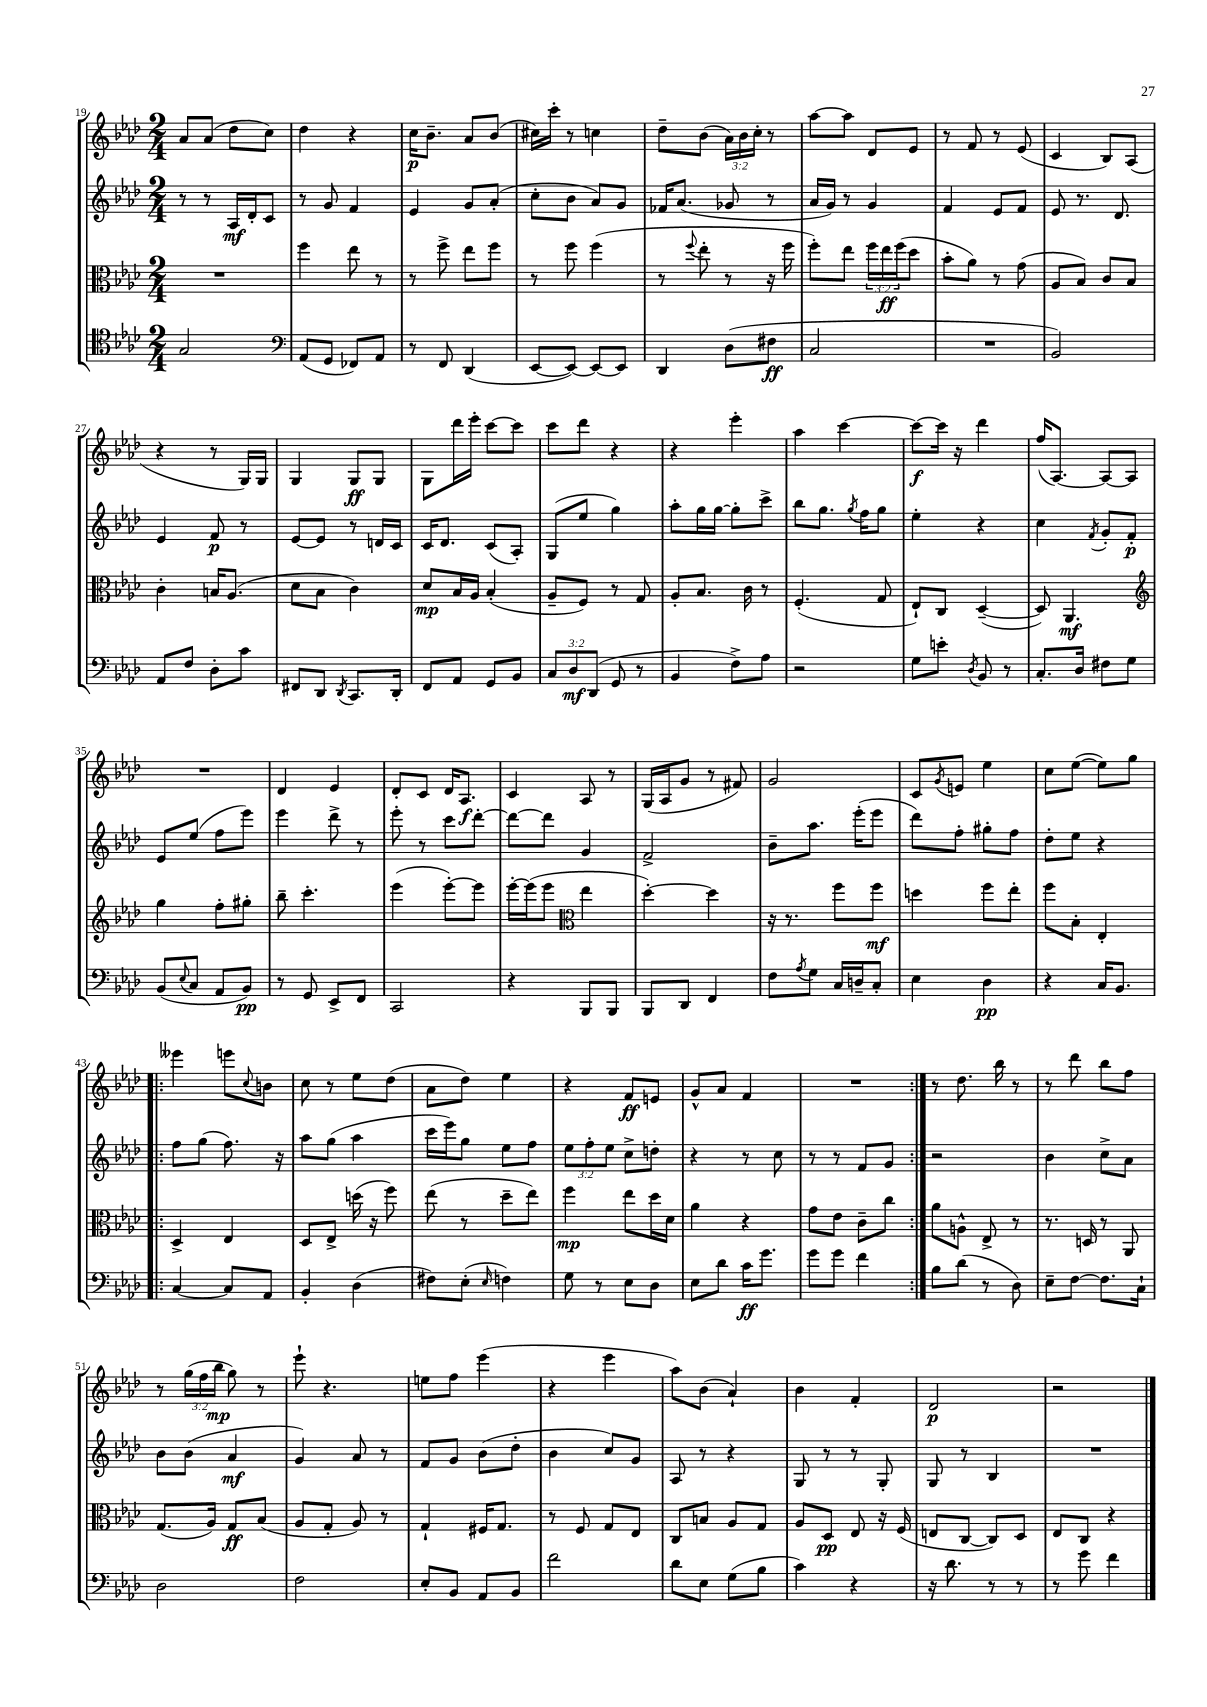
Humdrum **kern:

**kern	**dynam	**kern	**dynam	**kern	**dynam	**kern	**dynam
*part4	*part4	*part3	*part3	*part2	*part2	*part1	*part1
*staff4	*staff4	*staff3	*staff3	*staff2	*staff2	*staff1	*staff1
*clefC4	*	*clefC3	*	*clefG2	*	*clefG2	*
*k[b-e-a-d-]	*	*k[b-e-a-d-]	*	*k[b-e-a-d-]	*	*k[b-e-a-d-]	*
*M2/4	*	*M2/4	*	*M2/4	*	*M2/4	*
=19	=19	=19	=19	=19	=19	=19	=19
2G/	.	2r	.	8r	.	8a-/L	.
.	.	.	.	8r	.	(8a-/J	.
.	.	.	.	16A-/LL	mf	8dd-\L	.
.	.	.	.	16d-'/J	.	.	.
.	.	.	.	8c/J	.	8cc\J)	.
=20	=20	=20	=20	=20	=20	=20	=20
*clefF4	*	*	*	*	*	*	*
(8AA-/L	.	4ff\	.	8r	.	4dd-\	.
8GG/J	.	.	.	8g/	.	.	.
8FF-X/L)	.	8ee-\	.	4f/	.	4r	.
8AA-/J	.	8r	.	.	.	.	.
=21	=21	=21	=21	=21	=21	=21	=21
8r	.	8r	.	4e-/	.	16cc\KL	p
.	.	.	.	.	.	8.b-~\J	.
8FF/	.	8ff^\	.	.	.	.	.
(4DD-/	.	8ee-\L	.	8g/L	.	8a-/L	.
.	.	8ff\J	.	(8a-'/J	.	(8b-/J	.
=22	=22	=22	=22	=22	=22	=22	=22
[8EE-/L	.	8r	.	8cc'\L	.	16cc#X\LL)	.
.	.	.	.	.	.	16ccc'\JJ	.
8EE-/J_)	.	8ff\	.	8b-\J	.	8r	.
8EE-/L_	.	(4ff\	.	8a-/L)	.	4ccn\	.
8EE-/J]	.	.	.	8g/J	.	.	.
=23	=23	=23	=23	=23	=23	=23	=23
4DD-/	.	8r	.	16f-X/KL	.	8dd-~\L	.
.	.	.	.	(8.a-/J	.	.	.
.	.	8qqff/	.	.	.	.	.
.	.	8ee-'\	.	.	.	(8b-\J	.
(8D-\L	.	8r	.	8g-X/	.	24a-\LL)	.
.	.	.	.	.	.	24b-\	.
.	.	.	.	.	.	24cc'\JJ	.
8F#X\J	ff	16r	.	8r	.	8r	.
.	.	16ff\	.	.	.	.	.
=24	=24	=24	=24	=24	=24	=24	=24
2C/	.	8ff'\L)	.	16a-/LL	.	[8aa-\L	.
.	.	.	.	16g/JJ)	.	.	.
.	.	8ee-\J	.	8r	.	8aa-\J]	.
.	.	24ff\LL	.	4g/	.	8d-/L	.
.	.	24ee-\	ff	.	.	.	.
.	.	(24ff\J	.	.	.	.	.
.	.	8dd-\J	.	.	.	8e-/J	.
=25	=25	=25	=25	=25	=25	=25	=25
2r	.	8b-'\L	.	4f/	.	8r	.
.	.	8a-\J)	.	.	.	8f/	.
.	.	8r	.	8e-/L	.	8r	.
.	.	(8g\	.	8f/J	.	(8e-/	.
=26	=26	=26	=26	=26	=26	=26	=26
2BB-/)	.	8A-/L	.	8e-/	.	4c/	.
.	.	8B-/J)	.	8.r	.	.	.
.	.	8c/L	.	.	.	8B-/L)	.
.	.	.	.	8.d-/	.	.	.
.	.	8B-/J	.	.	.	(8A-/J	.
!!LO:LB:g=z
=27	=27	=27	=27	=27	=27	=27	=27
8AA-/L	.	4c'\	.	4e-/	.	4r	.
8F/J	.	.	.	.	.	.	.
8D-'\L	.	16Bn/KL	.	8f/	p	8r	.
.	.	(8.A-/J	.	.	.	.	.
8c\J	.	.	.	8r	.	16G/LL)	.
.	.	.	.	.	.	16G/JJ	.
=28	=28	=28	=28	=28	=28	=28	=28
8FF#X/L	.	8d-\L	.	[8e-/L	.	4G/	.
8DD-/J	.	8B-\J	.	8e-/J]	.	.	.
8qDD-/	.	.	.	.	.	.	.
8.CC/L	.	4c\)	.	8r	.	8G/L	ff
.	.	.	.	16dn/LL	.	8G/J	.
16DD-'/Jk	.	.	.	16c/JJ	.	.	.
=29	=29	=29	=29	=29	=29	=29	=29
8FF/L	.	8d-/L	mp	16c/KL	.	8G\L	.
.	.	.	.	8.d-/J	.	.	.
8AA-/J	.	16B-/L	.	.	.	16ddd-\L	.
.	.	16A-/JJ	.	.	.	16eee-'\JJ	.
8GG/L	.	(4B-'/	.	(8c/L	.	[8ccc\L	.
8BB-/J	.	.	.	8A-'/J)	.	8ccc\J]	.
=30	=30	=30	=30	=30	=30	=30	=30
12C/L	.	8A-~/L	.	(8G/L	.	8ccc\L	.
12D-/	mf	.	.	.	.	.	.
.	.	8F/J)	.	8ee-/J	.	8ddd-\J	.
(12DD-/J	.	.	.	.	.	.	.
8GG/	.	8r	.	4gg\)	.	4r	.
8r	.	8G/	.	.	.	.	.
=31	=31	=31	=31	=31	=31	=31	=31
4BB-/	.	8A-'/L	.	8aa-'\L	.	4r	.
.	.	8.B-/J	.	16gg\L	.	.	.
.	.	.	.	[16gg\JJ	.	.	.
8F^\L)	.	.	.	8gg'\L]	.	4eee-'\	.
.	.	16c\	.	.	.	.	.
8A-\J	.	8r	.	8ccc^\J	.	.	.
=32	=32	=32	=32	=32	=32	=32	=32
2r	.	(4.F'/	.	8bb-\L	.	4aa-\	.
.	.	.	.	8.gg\J	.	.	.
.	.	.	.	.	.	[4ccc\	.
.	.	.	.	8qgg/	.	.	.
.	.	.	.	16ff\KL	.	.	.
.	.	8G/	.	8gg\J	.	.	.
=33	=33	=33	=33	=33	=33	=33	=33
8G\L	.	8E-`/L)	.	4ee-'\	.	8ccc\L_	f
8en'\J	.	8C/J	.	.	.	16ccc\Jk]	.
.	.	.	.	.	.	16r	.
8qD-/	.	.	.	.	.	.	.
8BB-/	.	([4D-~/	.	4r	.	4ddd-\	.
8r	.	.	.	.	.	.	.
=34	=34	=34	=34	=34	=34	=34	=34
8.C'/L	.	8D-/])	.	4cc\	.	(16ff/KL	.
.	.	.	.	.	.	[8.A-/J)	.
.	.	4.AA-/	mf	.	.	.	.
16D-/Jk	.	.	.	.	.	.	.
.	.	.	.	8qf/	.	.	.
8F#X\L	.	.	.	8g'/L	.	8A-/L_	.
8G\J	.	.	.	8f'/J	p	8A-/J]	.
!!LO:LB:g=z
=35	=35	=35	=35	=35	=35	=35	=35
*	*	*clefG2	*	*	*	*	*
(8BB-/L	.	4gg\	.	8e-/L	.	2r	.
8qqE-/	.	.	.	.	.	.	.
8C/J	.	.	.	(8ee-/J	.	.	.
8AA-/L	.	8ff'\L	.	8ff\L	.	.	.
8BB-/J)	pp	8gg#X'\J	.	8eee-\J)	.	.	.
=36	=36	=36	=36	=36	=36	=36	=36
8r	.	8bb-~\	.	4eee-\	.	4d-/	.
8GG/	.	4.ccc'\	.	.	.	.	.
8EE-^/L	.	.	.	8ddd-^\	.	4e-/	.
8FF/J	.	.	.	8r	.	.	.
=37	=37	=37	=37	=37	=37	=37	=37
2CC/	.	(4eee-\	.	8eee-'\	.	8d-'/L	.
.	.	.	.	8r	.	8c/J	.
.	.	[8eee-'\L)	.	8ccc\L	.	16d-/KL	.
.	.	.	.	.	.	8.A-/J	f
.	.	8eee-\J]	.	[8ddd-'\J	.	.	.
=38	=38	=38	=38	=38	=38	=38	=38
4r	.	[16eee-'\LL	.	8ddd-\L_	.	4c/	.
.	.	(16eee-\J]	.	.	.	.	.
.	.	8eee-\J	.	8ddd-\J]	.	.	.
*	*	*clefC3	*	*	*	*	*
8BBB-/L	.	4ee-\	.	4g/	.	8A-/	.
8BBB-/J	.	.	.	.	.	8r	.
=39	=39	=39	=39	=39	=39	=39	=39
8BBB-/L	.	[4dd-'\)	.	2f^/	.	(16G/LL	.
.	.	.	.	.	.	16A-/J	.
8DD-/J	.	.	.	.	.	8g/J	.
4FF/	.	4dd-\]	.	.	.	8r	.
.	.	.	.	.	.	8f#X/)	.
=40	=40	=40	=40	=40	=40	=40	=40
8F\L	.	16r	.	8b-~\L	.	2g/	.
.	.	8.r	.	.	.	.	.
8qA-/	.	.	.	.	.	.	.
8G\J	.	.	.	8.aa-\J	.	.	.
16C/LL	.	8ff\L	.	.	.	.	.
16Dn~/J	.	.	.	(16eee-'\KL	.	.	.
8C'/J	.	8ff\J	mf	8eee-\J	.	.	.
=41	=41	=41	=41	=41	=41	=41	=41
4E-\	.	4ddn\	.	8ddd-\L)	.	8c/L	.
.	.	.	.	.	.	8qg/	.
.	.	.	.	8ff'\J	.	8en/J	.
4D-\	pp	8ff\L	.	8gg#X'\L	.	4ee-\	.
.	.	8ee-'\J	.	8ff\J	.	.	.
=42	=42	=42	=42	=42	=42	=42	=42
4r	.	8ff\L	.	8dd-'\L	.	8cc\L	.
.	.	8B-'\J	.	8ee-\J	.	([8ee-\J	.
16C/KL	.	4E-'/	.	4r	.	8ee-\L])	.
8.BB-/J	.	.	.	.	.	.	.
.	.	.	.	.	.	8gg\J	.
!!LO:LB:g=z
=43!|:	=43!|:	=43!|:	=43!|:	=43!|:	=43!|:	=43!|:	=43!|:
[4C/	.	4D-^/	.	8ff\L	.	4eee--X\	.
.	.	.	.	(8gg\J	.	.	.
8C/L]	.	4E-/	.	8.ff\)	.	8eeen\L	.
.	.	.	.	.	.	8qqcc/	.
8AA-/J	.	.	.	.	.	8bn\J	.
.	.	.	.	16r	.	.	.
=44	=44	=44	=44	=44	=44	=44	=44
4BB-'/	.	8D-/L	.	8aa-\L	.	8cc\	.
.	.	8E-^/J	.	(8gg\J	.	8r	.
(4D-\	.	(16ddn\	.	4aa-\	.	8ee-\L	.
.	.	16r	.	.	.	.	.
.	.	8ff\)	.	.	.	(8dd-\J	.
=45	=45	=45	=45	=45	=45	=45	=45
8F#X\L)	.	(8ee-\	.	16ccc\LL	.	8a-\L	.
.	.	.	.	16eee-\J)	.	.	.
(8E-'\J	.	8r	.	8gg\J	.	8dd-\J)	.
16qqE-/	.	.	.	.	.	.	.
4Fn\)	.	8dd-~\L	.	8ee-\L	.	4ee-\	.
.	.	8ee-\J)	.	8ff\J	.	.	.
=46	=46	=46	=46	=46	=46	=46	=46
8G\	.	4ff\	mp	12ee-\L	.	4r	.
.	.	.	.	12ff'\	.	.	.
8r	.	.	.	.	.	.	.
.	.	.	.	12ee-\J	.	.	.
8E-\L	.	8ee-\L	.	8cc^\L	.	8f/L	ff
8D-\J	.	16dd-\L	.	8ddn'\J	.	8en/J	.
.	.	16d-\JJ	.	.	.	.	.
=47	=47	=47	=47	=47	=47	=47	=47
8E-\L	.	4a-\	.	4r	.	8g^^/L	.
8d-\J	.	.	.	.	.	8a-/J	.
16c\KL	ff	4r	.	8r	.	4f/	.
8.g\J	.	.	.	.	.	.	.
.	.	.	.	8cc\	.	.	.
=48	=48	=48	=48	=48	=48	=48	=48
8g\L	.	8g\L	.	8r	.	2r	.
8g\J	.	8e-\J	.	8r	.	.	.
4f\	.	8c~\L	.	8f/L	.	.	.
.	.	8cc\J	.	8g/J	.	.	.
=49:|!	=49:|!	=49:|!	=49:|!	=49:|!	=49:|!	=49:|!	=49:|!
8B-\L	.	8a-\L	.	2r	.	8r	.
(8d-\J	.	8An^^\J	.	.	.	8.dd-\	.
8r	.	8E-^/	.	.	.	.	.
.	.	.	.	.	.	16bb-\	.
8D-\)	.	8r	.	.	.	8r	.
=50	=50	=50	=50	=50	=50	=50	=50
8E-~\L	.	8.r	.	4b-\	.	8r	.
[8F\J	.	.	.	.	.	8ddd-\	.
.	.	16Dn/	.	.	.	.	.
8.F\L]	.	8r	.	8cc^\L	.	8bb-\L	.
.	.	8AA-/	.	8a-\J	.	8ff\J	.
16C`\Jk	.	.	.	.	.	.	.
!!LO:LB:g=z
=51	=51	=51	=51	=51	=51	=51	=51
2D-\	.	(8.G/L	.	8b-\L	.	8r	.
.	.	.	.	(8b-\J	.	(24gg\LL	.
.	.	.	.	.	.	24ff\	.
.	.	16A-/Jk)	.	.	.	.	.
.	.	.	.	.	.	24bb-\JJ	mp
.	.	8G/L	ff	4a-/	mf	8gg\)	.
.	.	(8B-/J	.	.	.	8r	.
=52	=52	=52	=52	=52	=52	=52	=52
2F\	.	8A-/L	.	4g/)	.	8eee-`\	.
.	.	8G'/J	.	.	.	4.r	.
.	.	8A-/)	.	8a-/	.	.	.
.	.	8r	.	8r	.	.	.
=53	=53	=53	=53	=53	=53	=53	=53
8E-'/L	.	4G`/	.	8f/L	.	8een\L	.
8BB-/J	.	.	.	8g/J	.	8ff\J	.
8AA-/L	.	16F#X/KL	.	(8b-\L	.	(4eee-\	.
.	.	8.G/J	.	.	.	.	.
8BB-/J	.	.	.	8dd-'\J	.	.	.
=54	=54	=54	=54	=54	=54	=54	=54
2f\	.	8r	.	4b-\	.	4r	.
.	.	8F/	.	.	.	.	.
.	.	8G/L	.	8cc/L)	.	4eee-\	.
.	.	8E-/J	.	8g/J	.	.	.
=55	=55	=55	=55	=55	=55	=55	=55
8d-\L	.	8C/L	.	8A-/	.	8aa-\L)	.
8E-\J	.	8Bn/J	.	8r	.	(8b-\J	.
(8G\L	.	8A-/L	.	4r	.	4a-`/)	.
8B-\J	.	8G/J	.	.	.	.	.
=56	=56	=56	=56	=56	=56	=56	=56
4c\)	.	8A-/L	.	8G/	.	4b-\	.
.	.	8D-/J	pp	8r	.	.	.
4r	.	8E-/	.	8r	.	4f'/	.
.	.	16r	.	8G'/	.	.	.
.	.	(16F/	.	.	.	.	.
=57	=57	=57	=57	=57	=57	=57	=57
16r	.	8En/L	.	8G/	.	2d-/	p
8.d-\	.	.	.	.	.	.	.
.	.	[8C/J	.	8r	.	.	.
8r	.	8C/L])	.	4B-/	.	.	.
8r	.	8D-/J	.	.	.	.	.
=58	=58	=58	=58	=58	=58	=58	=58
8r	.	8E-/L	.	2r	.	2r	.
8g\	.	8C/J	.	.	.	.	.
4f\	.	4r	.	.	.	.	.
==	==	==	==	==	==	==	==
*-	*-	*-	*-	*-	*-	*-	*-
